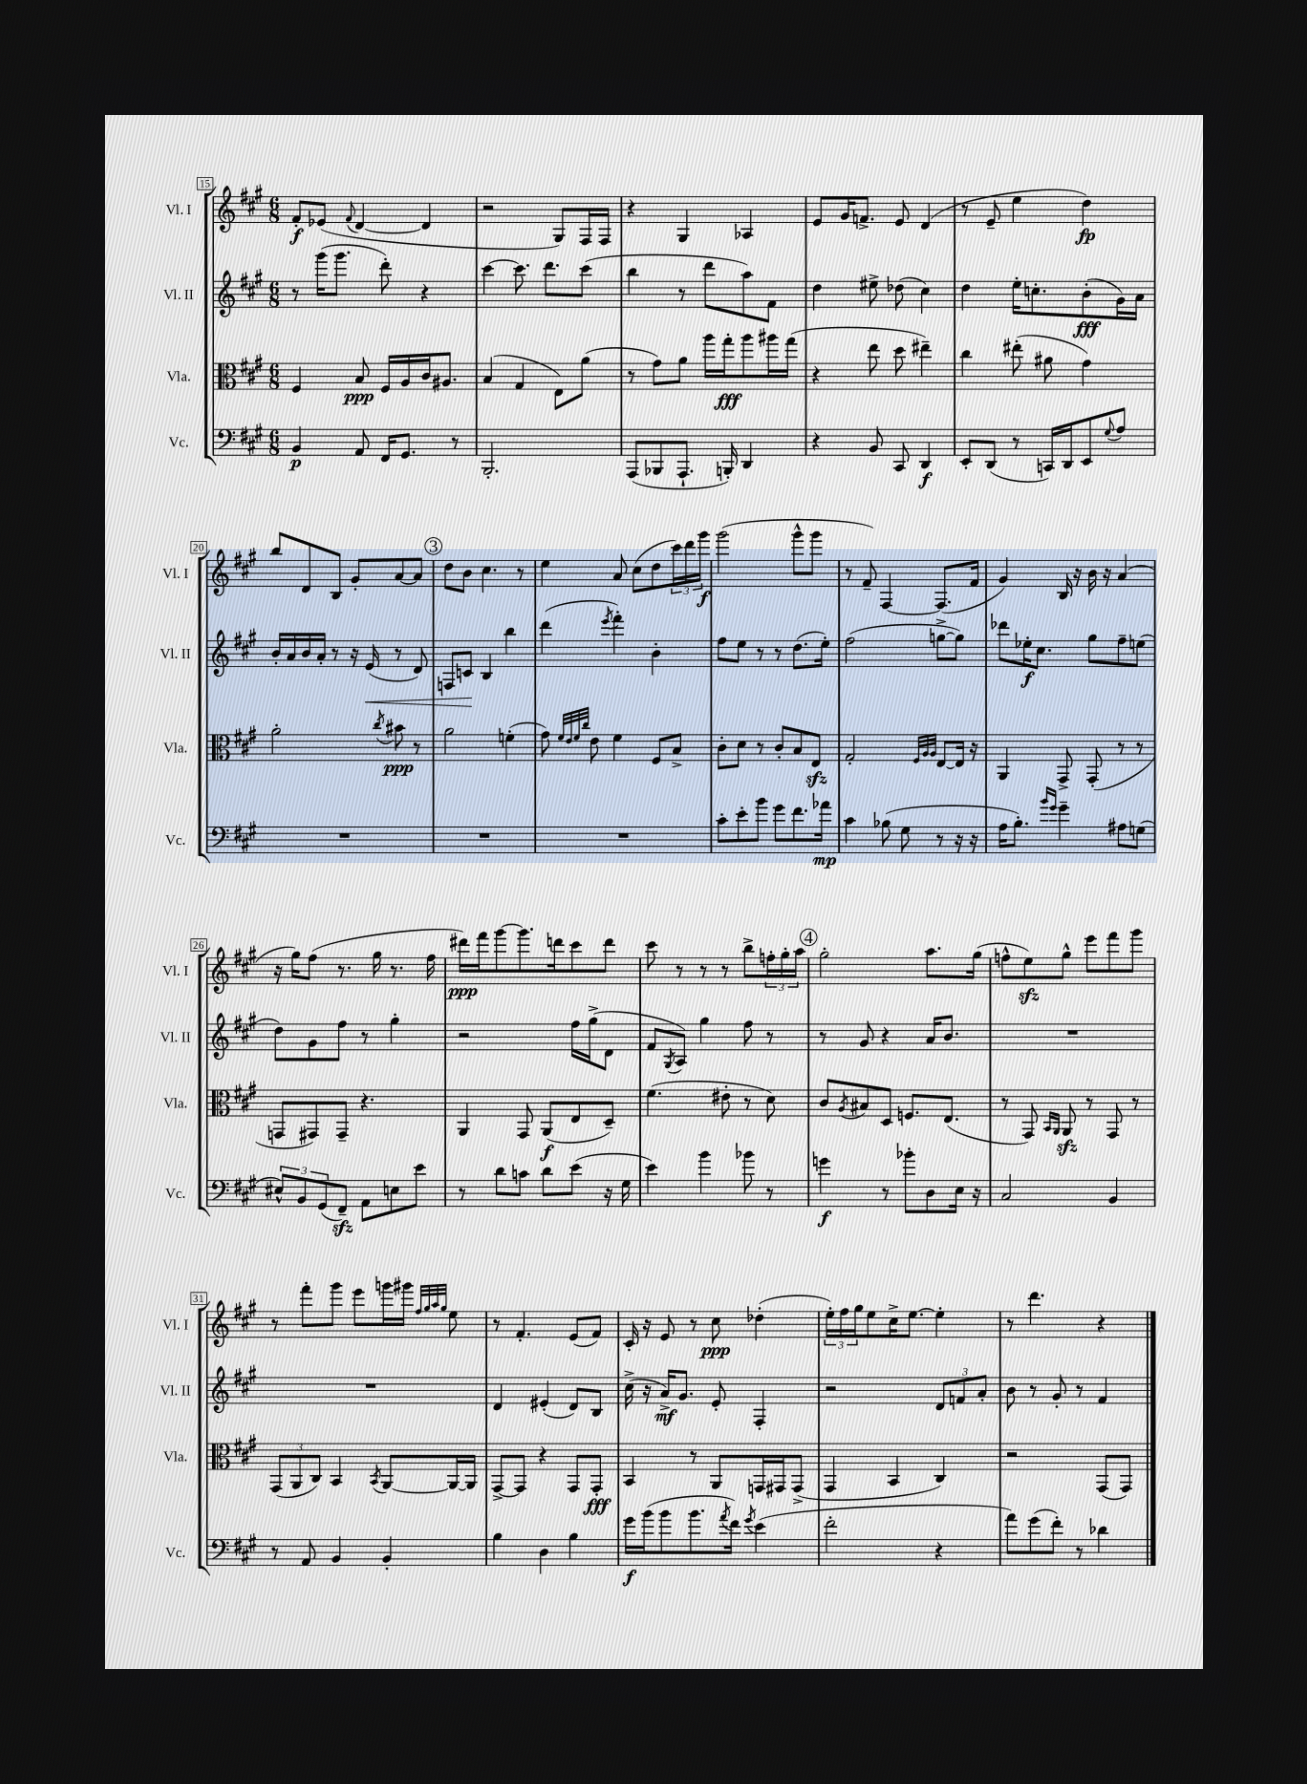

**kern	**kern	**kern	**kern
*staff4	*staff3	*staff2	*staff1
*clefF4	*clefC3	*clefG2	*clefG2
*k[f#c#g#]	*k[f#c#g#]	*k[f#c#g#]	*k[f#c#g#]
*M6/8	*M6/8	*M6/8	*M6/8
4BB	4F#	8r	8f#'
.	.	(16ggg#	(8e-
.	.	8.ggg#	.
.	.	.	8qqf#
8AA	8B	.	[4d
16FF#	16F#	8ddd')	.
8.GG#	16A	.	.
.	16c#	4r	4d]
.	8.A#	.	.
8r	.	.	.
=	=	=	=
2.BBB'	(4B	[4ccc#	2r
.	4G#	8.ccc#]	.
.	.	8.ddd	.
.	8E)	.	8G#)
.	(8a	(8ccc#	16F#
.	.	.	16F#
=	=	=	=
(8AAA	8r	4bb	4r
8BBB-	8g#)	.	.
8.AAA`	8a	8r	4G#
.	16aa	8ddd	.
16BBB')	16gg#'	.	.
4DD	8aa	8aa)	4A-
.	16aa#	8f#	.
.	(16gg#	.	.
=	=	=	=
4r	4r	4dd	8e
.	.	.	16g#
.	.	.	8.f^
8BB	8ee	8ee#^	.
8CC#	8dd	(8dd-	8e
4DD	4ee#~)	4cc#)	(4d
=	=	=	=
8EE'	4cc#	4dd	8r
(8DD	.	.	8e~
8r	(8ee#'	16ee'	4ee
.	.	8.cc'	.
16CC)	8a#	.	.
16DD	.	.	.
8EE	4g#)	(8b'	4dd)
8qqG#	.	.	.
8A	.	16g#)	.
.	.	16a	.
=	=	=	=
2.r	2a'	16b'	8bb
.	.	16a	.
.	.	16b	8d
.	.	16a'	.
.	.	8r	8B
.	.	16r	8g#'
.	.	(16e	.
.	8qcc#	.	.
.	8b#	8r	[8a
.	8r	8d)	8a]
=	=	=	=
2.r	2a	8F	8dd
.	.	8c	8b
.	.	4B	4.cc#
.	(4f'	4bb	.
.	.	.	8r
=	=	=	=
2.r	8g#)	(4ddd	4ee
.	32qqf#	.	.
.	32qqe	.	.
.	32qqf#	.	.
.	32qqcc#	.	.
.	8e	.	.
.	.	8qeee	.
.	4f#	4fff#')	8a
.	.	.	(8cc#
.	8F#	4b'	8dd
.	8B^	.	24ccc#)
.	.	.	24ddd
.	.	.	24ggg#
=	=	=	=
8c#'	8c#'	8ff#	(2ggg#
8e'	8d	8ee	.
8b	8r	8r	.
8g#	8c#'	8r	.
8.f#	8B	(8.dd	8ggg#^^
.	8E	.	8ggg#
16a-	.	16ee')	.
=	=	=	=
4c#	2G#'	(2ff#	8r
.	.	.	8f#~)
(8B-	.	.	[4F#
8G#	.	.	.
.	32qqF#	.	.
.	32qqA	.	.
.	32qqA	.	.
8r	[8E	[8gg^	(8.F#]
16r	16E]	8gg])	.
16r	16r	.	16f#
=	=	=	=
16A	4AA	8ddd-	4g#)
8.B')	.	.	.
.	.	16ee-'	.
.	.	8.cc#	.
16qqb	.	.	.
16qqg#	.	.	.
4g#~	8GG#^	.	16B
.	.	.	16r
.	(8GG#'	8gg#	16b
.	.	.	16r
8A#	8r	8ff#~	(4a
(8G	8r	(8ee	.
=	=	=	=
12E#^^)	8GG	8dd)	16r
.	.	.	16gg#)
12BB	.	.	.
.	8GG#)	8g#	(8ff#
(12GG#	.	.	.
8FF#~)	8GG#~	8ff#	8.r
8AA	4.r	8r	.
.	.	.	16gg#
8E	.	4gg#'	8.r
8e	.	.	.
.	.	.	16ff#
=	=	=	=
8r	4AA	2r	16ddd#)
.	.	.	16fff#
8d	.	.	[8ggg#
8c	8GG#	.	8.ggg#]
8d	(8AA	.	.
.	.	.	16ddd
(8e	8E	16ff#	8ccc#
.	.	(16gg#^	.
16r	8D~)	8d	8ddd
16G#	.	.	.
=	=	=	=
4e)	(4.f#	8f#	8ccc#
.	.	8qG#	.
.	.	8A)	8r
4b	.	4gg#	8r
.	8e#'	.	8r
8b-	8r	8ff#	8bb^
8r	8d)	8r	24ff'
.	.	.	24gg#'
.	.	.	24aa
=	=	=	=
4g	8c#	8r	2gg#'
.	8qA	.	.
.	8B#	8g#	.
8r	8D	4r	.
8b-'	8.F	.	.
8D	.	16a	8.aa
.	(8.E	8.b	.
16E	.	.	.
16r	.	.	(16gg#
=	=	=	=
2C#	8r	2.r	8ff^^
.	8GG#)	.	8ee)
.	16qqBB	.	.
.	16qqAA	.	.
.	8AA	.	8gg#^^
.	8r	.	8eee
4BB	8GG#	.	8fff#
.	8r	.	8ggg#
=	=	=	=
8r	(12GG#	2.r	8r
.	12AA	.	.
8AA	.	.	8fff#'
.	12C#)	.	.
4BB	4BB	.	8ggg#
.	.	.	8eee
.	8qBB	.	.
4BB'	[8AA	.	16ggg
.	.	.	16ggg#
.	.	.	32qqff#
.	.	.	32qqgg#
.	.	.	32qqaa
.	.	.	32qqgg#
.	16AA_	.	8ee
.	16AA]	.	.
=	=	=	=
4B	[8GG#^	4d	8r
.	8GG#]	.	4.f#'
4D	4r	(4e#'	.
4B	8GG#	8d)	(8e
.	8GG#'	8B	8f#)
=	=	=	=
16g#	4BB	(16cc#^	16c#'
(16b	.	16r	16r
8b	.	16a^)	8e
.	.	8.g#	.
8.b	8r	.	8r
.	8AA	8e'	8cc#
8qa	.	.	.
16f#)	.	.	.
8qg#	.	.	.
(4e	16GG	4F#'	(4dd-'
.	16GG#	.	.
.	(8GG#^	.	.
=	=	=	=
2f#'	4GG#	2r	24ee')
.	.	.	24ff#
.	.	.	24gg#
.	.	.	8ee
.	4BB	.	16cc#^
.	.	.	[8.ee
4r	4C#)	12d	4ee']
.	.	12f	.
.	.	12a'	.
=	=	=	=
8a)	2r	8b	8r
(8g#	.	8r	4.ddd
8f#')	.	8g#'	.
8r	.	8r	.
4d-	(8GG#	4f#	4r
.	8GG#)	.	.
==	==	==	==
*-	*-	*-	*-
